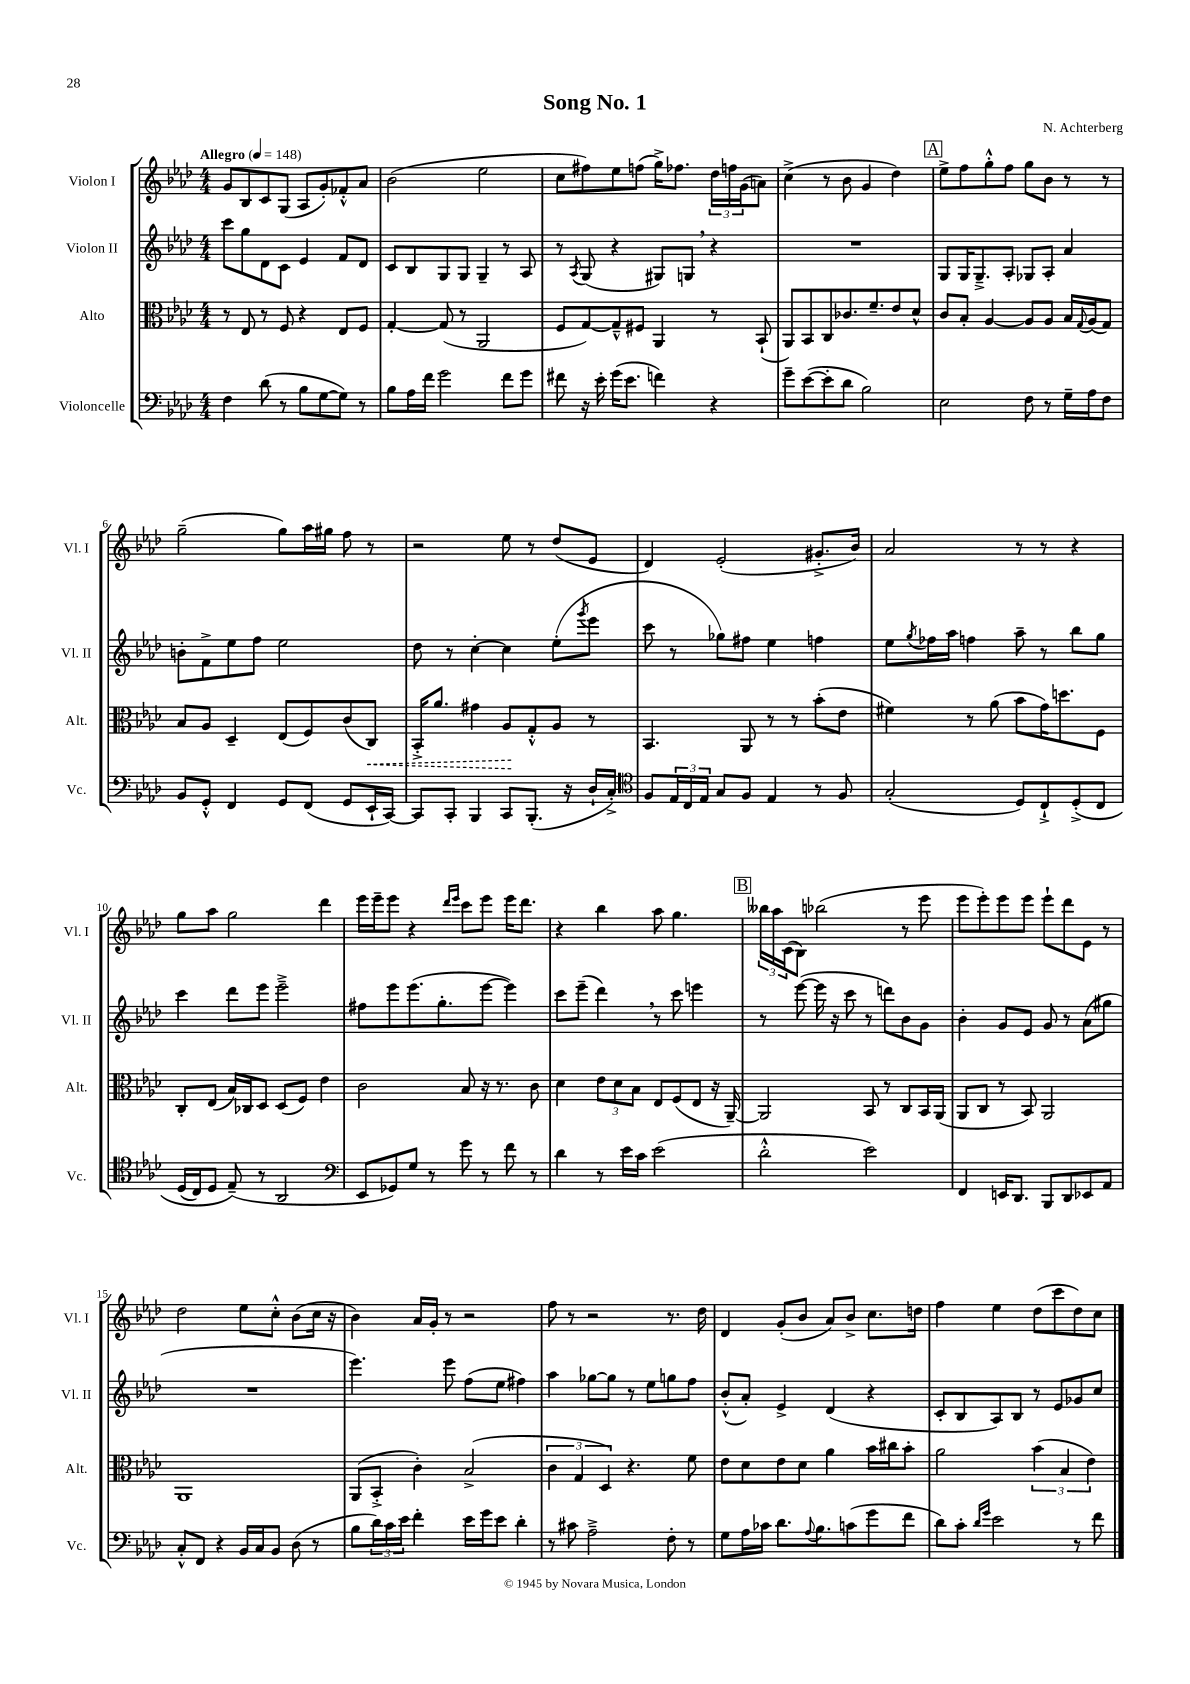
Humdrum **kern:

**kern	**kern	**kern	**kern
*staff4	*staff3	*staff2	*staff1
*clefF4	*clefC3	*clefG2	*clefG2
*k[b-e-a-d-]	*k[b-e-a-d-]	*k[b-e-a-d-]	*k[b-e-a-d-]
*M4/4	*M4/4	*M4/4	*M4/4
*MM148	*MM148	*MM148	*MM148
4F	8r	8ccc	8g
.	8E-	8gg	8B-
(8d-	8r	8d-	8c
8r	8F	8c	(8G
8B-	4r	4e-	8A-
[8G	.	.	8g')
8G])	8E-	8f	8f-'^^
8r	8F	8d-	8a-
=	=	=	=
8B-	[4G'	8c	(2b-
16A-	.	8B-	.
16f	.	.	.
2g	(8G]	8G	.
.	8r	8G	.
.	2AA-	4G~	2ee-
8f	.	8r	.
8g	.	8A-	.
=	=	=	=
8f#	8F	8r	8cc
.	.	8qA-	.
16r	[8G)	(8G	8ff#)
16e-'	.	.	.
(16g	8G~^^]	4r	8ee-
8.e-	.	.	.
.	8F#	.	(8ff
4f)	4AA-	8G#)	16gg^)
.	.	.	8.ff-
.	.	8G	.
4r	8r	4r	24dd-
.	.	.	24ff
.	.	.	(24g
.	(8BB-`	.	8a)
=	=	=	=
8g~	8AA-)	1r	(4cc^
([8e-	8BB-	.	.
8e-']	8C	.	8r
8d-	8.c-	.	8b-
2B-)	.	.	4g
.	8.f~	.	.
.	8e-	.	4dd-)
.	8d-^^	.	.
=	=	=	=
2E-	8c	8G	8ee-^
.	8B-'	16G	8ff
.	.	8.G~^	.
.	[4A-	.	8gg'^^
.	.	8A-'	8ff
8F	8A-]	8G-	8gg
8r	8A-	8A-'	8b-
16G~	16B-	4a-	8r
.	8qqG	.	.
16A-	(16A-	.	.
8F	8G)	.	8r
=	=	=	=
8BB-	8B-	8b'	(2gg~
8GG'^^	8A-	8f^	.
4FF	4D-~	8ee-	.
.	.	8ff	.
8GG	(8E-	2ee-	8gg)
(8FF	8F)	.	16aa-
.	.	.	16gg#
8GG	(8c	.	8ff
16EE-`	8C)	.	8r
[16CC)	.	.	.
=	=	=	=
8CC]	16BB-'^	8dd-	2r
.	8.a-	.	.
8CC'	.	8r	.
4BBB-	4g#	[4cc'	.
8CC	8A-	4cc]	8ee-
(8.BBB-'	8G'^^	.	8r
.	8A-	(8ee-'	(8dd-
16r	.	.	.
.	.	8qggg	.
16D-`	8r	8eee-	8e-
16C'^)	.	.	.
=	=	=	=
*clefC4	*	*	*
8F	4.BB-	8ccc	4d-)
24E-	.	8r	.
24C	.	.	.
24E-	.	.	.
8G	.	8gg-)	(2e-'
8F	8AA-	8ff#	.
4E-	8r	4ee-	.
.	8r	.	.
8r	(8b-'	4ff	8.g#'^
8F	8e-	.	.
.	.	.	16b-)
=	=	=	=
(2G'	4f#)	8ee-	2a-
.	.	8qgg	.
.	.	16ff-	.
.	.	16aa-	.
.	8r	4ff	.
.	(8a-	.	.
8D-)	8b-	8aa-~	8r
8C`^	16g)	8r	8r
.	8.dd	.	.
&(8D-'^	.	8bb-	4r
8C	8F	8gg	.
=	=	=	=
(16D-	8C'	4ccc	8gg
16C)	.	.	.
8D-	(8E-	.	8aa-
(8E-~&)	16B-)	8ddd-	2gg
.	16C-	.	.
8r	8D-	8eee-	.
2AA-	(8D-	2eee-~^	.
.	8F)	.	.
.	4e-	.	4ddd-
=	=	=	=
*clefF4	*	*	*
8EE-	2c	8ff#	16eee-
.	.	.	16eee-~
8GG-)	.	8eee-	8eee-
8G	.	(8.eee-	4r
8r	.	.	.
.	.	8.gg'	.
.	.	.	16qqddd-
.	.	.	16qqeee-
8g	8B-	.	8ccc
8r	16r	[8eee-	8eee-
.	8.r	.	.
8f	.	4eee-])	16eee-
.	.	.	8.ddd-
8r	8c	.	.
=	=	=	=
4d-	4d-	8ccc	4r
.	.	(8eee-~	.
8r	12e-	4ddd-)	4bb-
.	12d-	.	.
16e-	.	.	.
.	12B-	.	.
16c	.	.	.
(2e-	8E-	8r	8aa-
.	(8F	8ccc	4.gg
.	8E-	4eee	.
.	16r	.	.
.	[16AA-~)	.	.
=	=	=	=
2d-'^^	2AA-]	8r	24bb--
.	.	.	24aa-
.	.	.	(24c
.	.	([8eee-	8B-)
.	.	16eee-]	(2bb-
.	.	16r	.
.	.	8ccc	.
2e-)	8BB-	8r	.
.	8r	8ddd)	.
.	8C	8b-	8r
.	16BB-	8g	8eee-
.	(16AA-	.	.
=	=	=	=
4FF	8AA-	4b-'	8eee-
.	8C	.	8eee-')
16EE	8r	8g	8eee-
8.DD-	.	.	.
.	8BB-)	8e-	8eee-
8BBB-	2AA-	8g	8eee-`
8DD-	.	8r	8ddd-
8EE-	.	(8a-	8e-
8AA-	.	8gg#	8r
=	=	=	=
8C'^^	1AA-	1r	2dd-
8FF	.	.	.
4r	.	.	.
16BB-	.	.	8ee-
16C	.	.	.
8BB-	.	.	8cc'^^
(8D-	.	.	(8b-
8r	.	.	16cc
.	.	.	16r
=	=	=	=
8B-	(8AA-	4.eee-)	4b-)
24d-)	8BB-'^	.	.
24c	.	.	.
24e-	.	.	.
4f'	4c')	.	16a-
.	.	.	16g'
.	.	8eee-	8r
16e-	(2B-^	(8ff	2r
16g	.	.	.
8e-	.	8ee-	.
4d-'	.	4ff#)	.
=	=	=	=
8r	6c	4aa-	8ff
8c#	.	.	8r
.	6G	.	.
2A-~^	.	[8gg-	2r
.	6D-)	.	.
.	.	8gg-]	.
.	4.r	8r	.
.	.	8ee-	.
8F'	.	8gg	8.r
8r	8f	8ff	.
.	.	.	16dd-
=	=	=	=
8G	8e-	(8b-'^^	4d-
16A-	8d-	8a-')	.
16c-	.	.	.
8.d-	8e-	4e-^	(8g'
.	8d-	.	8b-
8qqA-	.	.	.
8.B-	.	.	.
.	4a-	(4d-	8a-)
(8c	.	.	8b-^
8g	16b-	4r	8.cc
.	16cc#	.	.
8f	8b-'	.	.
.	.	.	16dd
=	=	=	=
8d-)	2a-	8c'	4ff
8c'	.	8B-	.
16qqd-	.	.	.
16qqg	.	.	.
2e-	.	8A-)	4ee-
.	.	8B-	.
.	(6b-	8r	(8dd-
.	.	8e-	8ccc
.	6B-	.	.
8r	.	8g-	8dd-)
.	6e-)	.	.
8f	.	8cc	8cc
==	==	==	==
*-	*-	*-	*-
